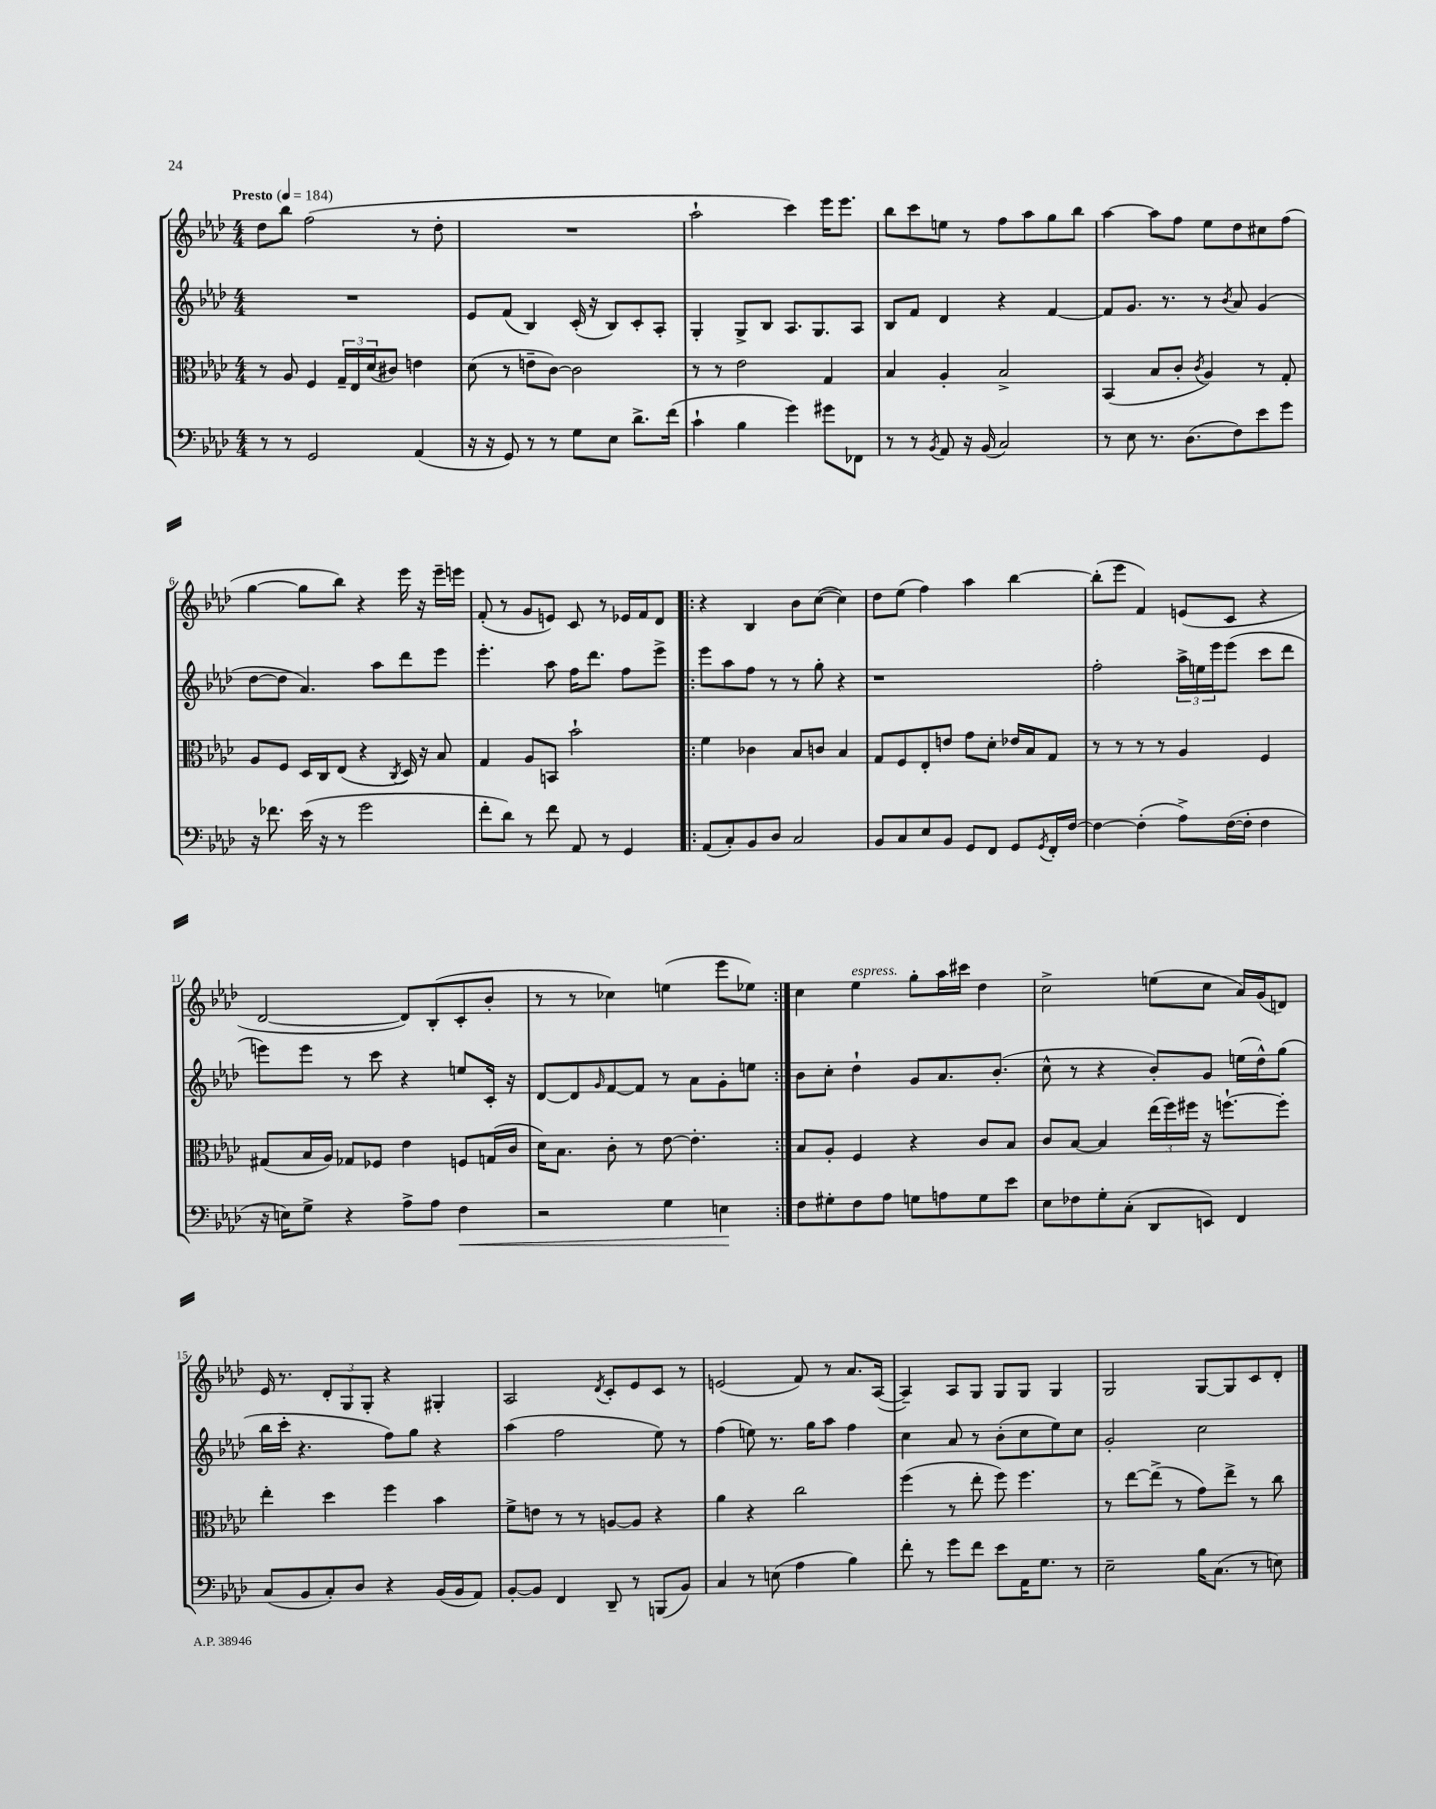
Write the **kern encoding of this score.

**kern	**kern	**kern	**kern
*staff4	*staff3	*staff2	*staff1
*clefF4	*clefC3	*clefG2	*clefG2
*k[b-e-a-d-]	*k[b-e-a-d-]	*k[b-e-a-d-]	*k[b-e-a-d-]
*M4/4	*M4/4	*M4/4	*M4/4
*MM184	*MM184	*MM184	*MM184
8r	8r	1r	8dd-\L
8r	8A-/	.	8bb-\J
2GG/	4F/	.	(2ff\
.	24G~/LL	.	.
.	24E-/	.	.
.	(24d-/J	.	.
.	8c#/J)	.	.
(4AA-/	4e\	.	8r
.	.	.	8dd-'\
=	=	=	=
16r	(8d-\	8e-/L	1r
16r	.	.	.
8GG/)	8r	(8f/J	.
8r	8e~\L	4B-/)	.
8r	[8c\J)	.	.
8G\L	2c\]	(16c'/	.
.	.	16r	.
8E-\J	.	8B-/L)	.
8.d-^\L	.	8c'/	.
.	.	8A-'/J	.
(16f\Jk	.	.	.
=	=	=	=
4c`\	8r	4G'/	2aa-`\
.	8r	.	.
4B-\	2e-\	8G^/L	.
.	.	8B-/J	.
4g\)	.	8.A-/L	4ccc\)
.	.	8.G/	.
8g#\L	4G/	.	16eee-\LK
.	.	.	8.eee-\J
8FF-\J	.	8A-/J	.
=	=	=	=
8r	4B-/	8B-/L	8bb-\L
8r	.	8f/J	8ccc\
8qBB-/	.	.	.
8AA-/	4A-'/	4d-/	8ee\J
16r	.	.	8r
(16BB-/	.	.	.
2C/)	2B-^/	4r	8ff\L
.	.	.	8aa-\
.	.	[4f/	8gg\
.	.	.	8bb-\J
=	=	=	=
8r	(4BB-/	8f/]L	[4aa-\
8E-\	.	8.g/J	.
8.r	8B-/L	.	8aa-\]L
.	.	8.r	.
.	8c'/J	.	8ff\J
(8.D-\L	.	.	.
.	8qc/	.	.
.	4A-/)	8r	8ee-\L
.	.	8qb-/	.
8F\)	.	8a-/	8dd-\
8e-\	8r	(4g/	8cc#\
8g\J	8G'/	.	(8ff\J
=	=	=	=
16r	8A-/L	[8dd-\L	[4gg\
8.f-\	.	.	.
.	8F/J	8dd-\]J	.
(16e-\	16D-/LL	4.a-/)	8gg\]L
16r	16C/J	.	.
8r	(8E-/J	.	8bb-\J)
2g\	4r	.	4r
.	.	8aa-\L	.
.	8qC/	.	.
.	16D-/)	8ddd-\	16eee-\
.	16r	.	16r
.	8B-/	8eee-\J	16eee-~\LL
.	.	.	16eee\JJ
=	=	=	=
8f'\L	4G/	4.eee-'\	(8f'/
8d-\J)	.	.	8r
8r	8A-/L	.	8g/L
8f\	8BB/J	8aa-\	8e/J)
8AA-/	2b-`\	16ff\LK	8c/
.	.	8.ddd-\J	.
8r	.	.	8r
4GG/	.	8ff\L	16e-/LL
.	.	.	16f/J
.	.	8eee-^\J	8d-/J
=!|:	=!|:	=!|:	=!|:
(8AA-/L	4f\	8eee-\L	4r
8C'/)	.	8aa-\	.
8BB-/	4c-\	8ff\J	4B-/
8D-/J	.	8r	.
2C/	8B-/L	8r	8b-\L
.	8c/J	8gg'\	([8cc\J
.	4B-/	4r	4cc\])
=	=	=	=
8BB-/L	8G/L	1r	8dd-\L
8C/	8F/	.	(8ee-\J
8E-/	8E-'/	.	4ff\)
8BB-/J	8e/J	.	.
8GG/L	8g\L	.	4aa-\
8FF/J	8d-'\J	.	.
8GG/L	16e-/LL	.	[4bb-\
.	16B-/J	.	.
8qGG/	.	.	.
16FF'/L	8G/J	.	.
[16F/JJ	.	.	.
=	=	=	=
4F\_	8r	2ff'\	(8bb-'\]L
.	8r	.	8eee-\J
(4F'\]	8r	.	4f/)
.	8r	.	.
8A-^\L)	4A-/	24aa-^\LL	(8e/L
.	.	24ee\	.
.	.	24eee-\J	.
([16F\L	.	(8eee-\J	8c/J
16F'\]JJ	.	.	.
4F\	4F/	8ccc\L	4r
.	.	8ddd-\J	.
=	=	=	=
16r	(8G#/L	8eee\L)	[2d-/
16E\LK)	.	.	.
8G^\J	16B-/L	8eee\J	.
.	16A-/JJ)	.	.
4r	8G-/L	8r	.
.	8F-/J	8ccc\	.
8A-^\L	4e-\	4r	8d-/]L)
8A-\J	.	.	(8B-'/
4F\	8F/L	8ee/L	8c'/
.	(16G/L	16c'/Jk	8b-'/J
.	16c/JJ	16r	.
=	=	=	=
2r	16d-\LK)	[8d-/L	8r
.	8.B-\J	.	.
.	.	8d-/]	8r
.	.	16qqg/	.
.	8c'\	[8f/	4cc-\)
.	8r	8f/]J	.
4G\	[8e-\	8r	(4ee\
.	4.e-'\]	8a-\L	.
4E\	.	8g'\	8eee-\L
.	.	8ee\J	8ee-\J)
=:|!	=:|!	=:|!	=:|!
8F\L	8B-/L	8b-\L	4cc\
8G#'\	8A-'/J	8cc'\J	.
8F\	4F/	4dd-`\	4ee-\
8A-\J	.	.	.
8G\L	4r	8g/L	8gg'\L
8A\	.	8.a-/	16aa-\L
.	.	.	16ccc#\JJ
8G\	8c/L	.	4dd-\
.	.	(8.b-'/J	.
8e-\J	8B-/J	.	.
=	=	=	=
8E-\L	8c/L	8cc^^\	2cc^\
8F-\	[8B-/J	8r	.
8G'\	4B-/]	4r	.
(8C'\J	.	.	.
8DD-/L	(24ee-\LL	8b-'/L)	(8ee\L
.	24ff\)	.	.
.	24ff#\JJ	.	.
8EE/J)	16r	8g/J	8cc\J
.	[8.ff`\L	.	.
4FF/	.	(16ee\LL	16a-/LL)
.	.	16dd-^^\J)	(16g/J
.	8ff'\]J	(8gg\J	8d/J)
=	=	=	=
(8C/L	4ee-'\	16bb-\LL	16e-/
.	.	16ccc'\JJ	8.r
8BB-/	.	4.r	.
8C'/)	4dd-\	.	12d-'/L
.	.	.	12G/
8D-/J	.	.	.
.	.	.	12G'/J
4r	4ff\	8ff\L)	4r
.	.	8gg\J	.
(16BB-/LL	4b-\	4r	4G#'/
16BB-/J	.	.	.
8AA-/J)	.	.	.
=	=	=	=
[8BB-'/L	8f^\L	(4aa-\	2A-/
8BB-/]J	8e\J	.	.
4FF/	8r	2ff\	.
.	8r	.	.
.	.	.	8qd-/
8DD-~/	[8A/L	.	8c'/L
8r	8A/]J	.	8e-/
(8BBB/L	4r	8ee-\)	8c/J
8BB-/J)	.	8r	8r
=	=	=	=
4C/	4a-\	(4ff\	(2e/
8r	4r	8ee\)	.
(8E\	.	8.r	.
4A-\	2cc\	.	8f/)
.	.	16gg\LK	.
.	.	8aa-\J	8r
4B-\)	.	4ff\	8.a-/L
.	.	.	([16A-/Jk
=	=	=	=
8f'\	(4ff\	4cc\	4A-~/])
8r	.	.	.
8g\L	8r	8a-/	8A-/L
8f\J	8ee-'\	8r	8G/J
8e-\L	8ff\)	(8b-'\L	8G/L
16AA-\K	4.ff\	8cc\	8G/J
8.G\J	.	.	.
.	.	8ee-\)	4G/
8r	.	8cc\J	.
=	=	=	=
2E-~\	8r	2g'/	2G/
.	[8ee-\L	.	.
.	(8ee-^\]J	.	.
.	8r	.	.
16B-\LK	8g\L)	2cc\	[8G/L
(8.C\J	.	.	.
.	8ee-^\J	.	8G/]
8r	8r	.	8c/
8E\)	8cc\	.	8d-'/J
==	==	==	==
*-	*-	*-	*-
